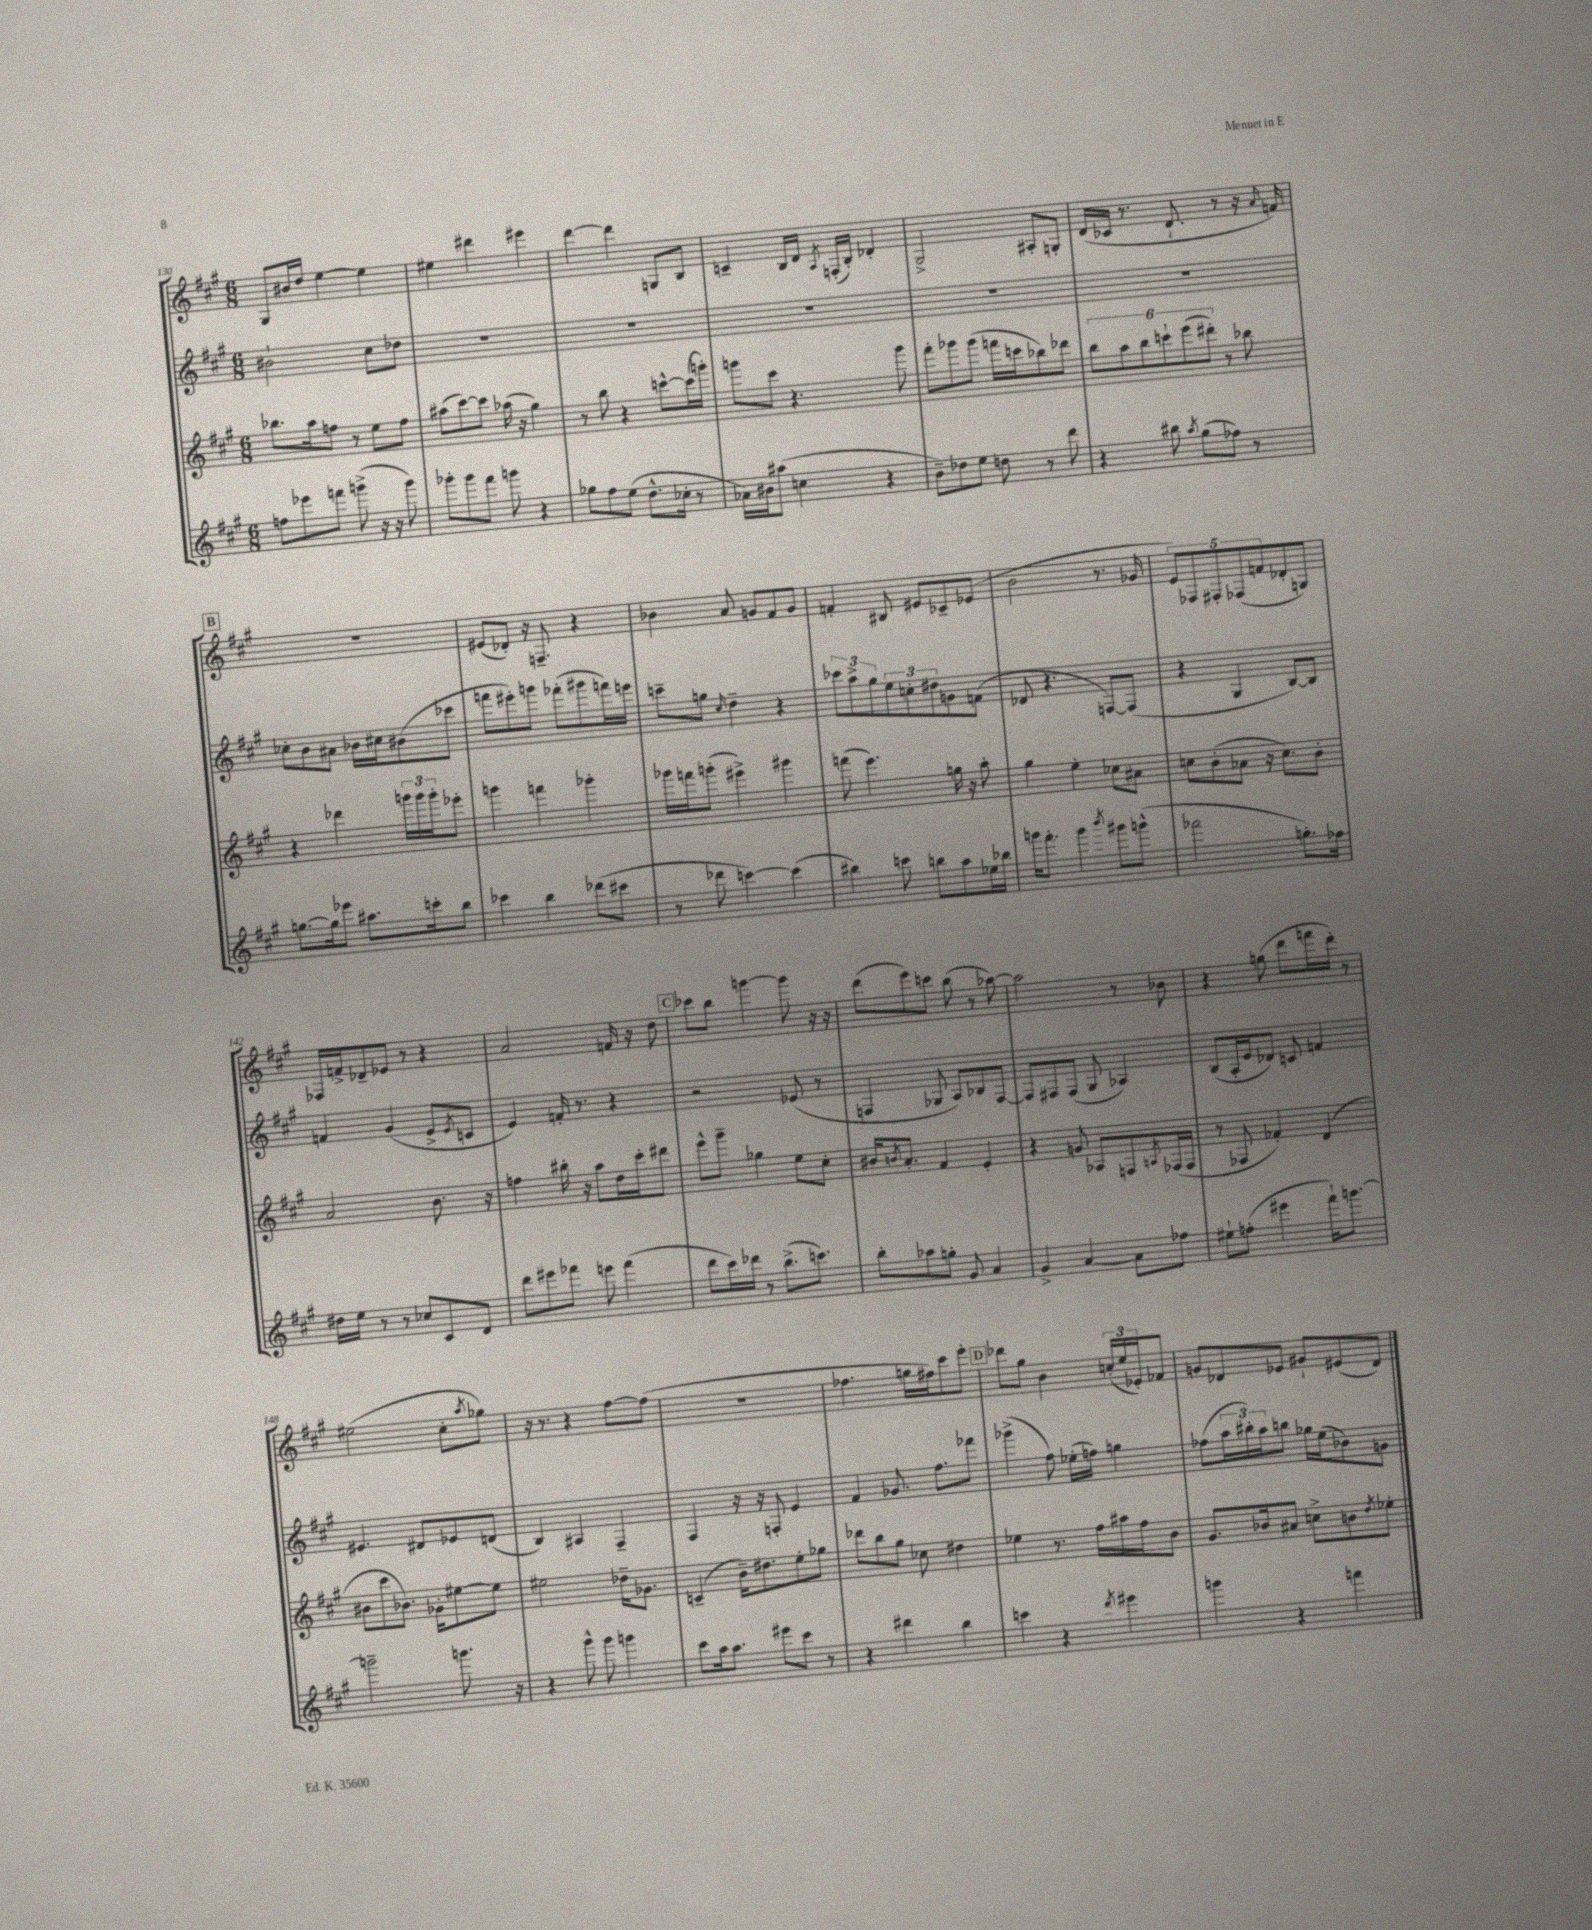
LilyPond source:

<<
\new StaffGroup <<
\new Staff = "s0" {
    \clef treble \key a \major \numericTimeSignature \time 6/8
    gis8 bis'16 d''16 e''4~ e''4 |
    eis''4 dis'''4 eis'''4 |
    d'''4~ d'''4 g8 b8 |
    c'4-- b16 d'16 \acciaccatura { a8 } f16-.( b16-.) des'4-. |
    gis2-> ais8-. g8-. |
    d'16( ces'16 r8. d'8.-! r8 r16 \grace { a'16 } f'16) |
    \mark \markup { \box "B" } R2. |
    eis'8( des'8-.) r16 f8.-- r4 |
    bes'4 a'8 g'8 fis'8 g'8 |
    f'4-. bis8 eis'8 ces'8-- ees'8( |
    b'2 r8. ges'16 |
    \tuplet 5/4 { e'8) fes8 fis8-. fes8( f'8 } des'8-. g8) |
    fes16 f'16-> des'8-- ees'8 r8 r4 |
    a'2 f'16 r16 d''8 |
    \mark \markup { \box "C" } ces'''8 b''8 g'''4~ g'''8 r16 r16 |
    d'''8( e'''8) c'''8 b''8( r8 aes''8~) |
    aes''2 r8 bes'8 |
    r4 g''8( d'''8 f'''16 d'''16-.) r8 |
    eis''2( cis''8-. \acciaccatura { a''8 } ges''8) |
    r16 r8. r4 fis''8~ fis''8( |
    R2. |
    fes''4. g''16 fis''16) cis'''8 e'''8-. |
    \mark \markup { \box "D" } des'''8 gis''8 b'4 \tuplet 3/2 { c''16-.( e''16 ees'16-.) } fes'8 |
    g'8 des'8 ees'8 gis'8-! eis'8( des'8) \bar "|." |
}
\new Staff = "s1" {
    \clef treble \key a \major \numericTimeSignature \time 6/8
    bis'2-! cis''8 des''8 |
    R2. |
    R2. |
    R2. |
    R2. |
    R2. |
    \mark \markup { \box "B" } ces''8-. b'8 ais'8 bes'16 cis''16 bis'8( ces'''8 |
    f'''8 eis'''8-.) g'''8 fes'''8-.( gis'''8 f'''16) e'''16 |
    c'''8-- g''8 \grace { cis''16 } d''4-- r4 |
    \tuplet 3/2 { ces'''8 a''8-> gis''8 } \tuplet 3/2 { e''8 c''8-. dis''8 } g'8 f'8( |
    des'8 r4. f8~) f8( |
    r4 gis4 b8~) b8 |
    f'4 gis'4( e'8-> \acciaccatura { e'8 } c'8 |
    e'4) f'16-. r8. r4 |
    \mark \markup { \box "C" } r2 ees'8( r8 |
    f4 ges8 a8) bes8 f8~ |
    f8 fis8 fis8( gis8 aes4) |
    b8( a16-. e'16 des'8) c'8 f'4 |
    eis'4. dis'8 ees'8 d'8( |
    b4) ais4 fis4-- |
    fis4 r16 r16 f8-. e'4 |
    fis'4 ges'8. fis''8. fes'''8 |
    \mark \markup { \box "D" } ges'''4->( fis''8) ees''16-.( f''16) g''4 |
    fes''8( \tuplet 3/2 { a''16 bis''16-.) a''16 } b''8 ges''16 e''16( bes'8) g'8 \bar "|." |
}
\new Staff = "s2" {
    \clef treble \key a \major \numericTimeSignature \time 6/8
    bes''8. a''16 f''8 r8 e''8 f''8 |
    ais''8( cis'''8~) cis'''8 aes''16( r16 gis''4) |
    r8 b''8 r4 c'''8~-^ c'''16( g'''16-.) |
    g'''8 cis'''8 r4. g'''8 |
    fis'''8-. ges'''8 ges'''8( f'''16 c'''16 bes''8) des'''8 |
    \tuplet 6/4 { b''8 a''8 b''8 c'''8-! e'''8( dis'''8-.) } r8 bes''8 |
    \mark \markup { \box "B" } r4 des'''4 \tuplet 3/2 { g'''16 g'''16 g'''16-. } ees'''8-. |
    g'''4 f'''4 ges'''4-. |
    ges'''16 f'''16 g'''8-.( eis'''4->) gis'''4 |
    f'''8( e'''4.) g''16 r16 a''8-. |
    gis''4 e''4-. ces''8 ais'8 |
    c''8 b'8-.( aes'8 r16 c''8.) b'8-. |
    a'2 b'8. r16 |
    f''4 bis''16-. r16 a''8 d''16 cis'''16-. dis'''8 |
    \mark \markup { \box "C" } e'''8-^ gis'''8-- ges''4 e''8 cis''8-. |
    bis'16 \acciaccatura { b'8 } a'8.-. fis'4 e'4-. |
    r4 g'8 aes8 f8 \acciaccatura { a8 } fes16( fes16 |
    r8 fes8 fes'4-.) d'4( |
    bis'8 cis'''8 bes'8.) ges'16-. eis''8~ eis''8 |
    eis''2 des''16-- ges'8. |
    c'4--( b'16--) dis''8. e''8-. ges''8 |
    des'''8 b''8 gis''8 ces''8 dis''4 |
    \mark \markup { \box "D" } ees''4 r8. fis''16 ais''16 fis''16 b'8 |
    gis'8. bes'16 ais'8 c''8-> b'8 \acciaccatura { d''8 } ees''8-. \bar "|." |
}
\new Staff = "s3" {
    \clef treble \key a \major \numericTimeSignature \time 6/8
    f''8 ees'''8 f'''8 g'''8->( r16 r16 g'''8) |
    ges'''8-. ges'''8 fis'''8 g'''8 r4 |
    ges''8 fis''8 e''8( d''8.-^ ces''16-. r8 |
    aes'16) bis'16 ais''8( c''4 r4 |
    b'8--) des''8 e''8 d''8 r8 d'''8 |
    r4 bis''8 \acciaccatura { a''8 } gis''8( fes''8) r8 |
    \mark \markup { \box "B" } g''8.~ g''16 ees'''8 ais''8. c'''16-. b''8 |
    ces'''4 b''4 des'''8( cis'''8 |
    r8 des'''8 c'''4~) c'''4( |
    bis''4) c'''8 b''8 a''8 ees''16 bes''16 |
    g'''16 fis'''8.-. g'''4 \acciaccatura { b'''8 } gis'''8 g'''8-^( |
    fes'''2 g''8.-.) fes''16 |
    dis''16 e''16 r8 r8 ces''8 cis'8 d'8 |
    d'''8 eis'''8 fes'''8 e'''8 fes'''4( |
    \mark \markup { \box "C" } d'''8 cis'''16) des'''16 r8 b''8.->( c'''8.) |
    b''8-. aes''8 g''8-. gis'8 a'4 |
    gis'4-> a'4~ a'8 fes''8 |
    eis''8-! f''8-.( eis'''4 fis'''16-!) g'''8.~ |
    g'''2-- g'''8. r16 |
    r4 gis'''8-^ gis'''8 g'''4 |
    cis'''8 a''16 a''8. eis'''8 cis'''8 r8 |
    r4 dis'''4 b''4 |
    \mark \markup { \box "D" } c'''4 r4 \acciaccatura { d'''8 } eis'''4 |
    g'''4 r4 f'''4 \bar "|." |
}
>>
>>
\layout { \context { \Score currentBarNumber = #130 } }
